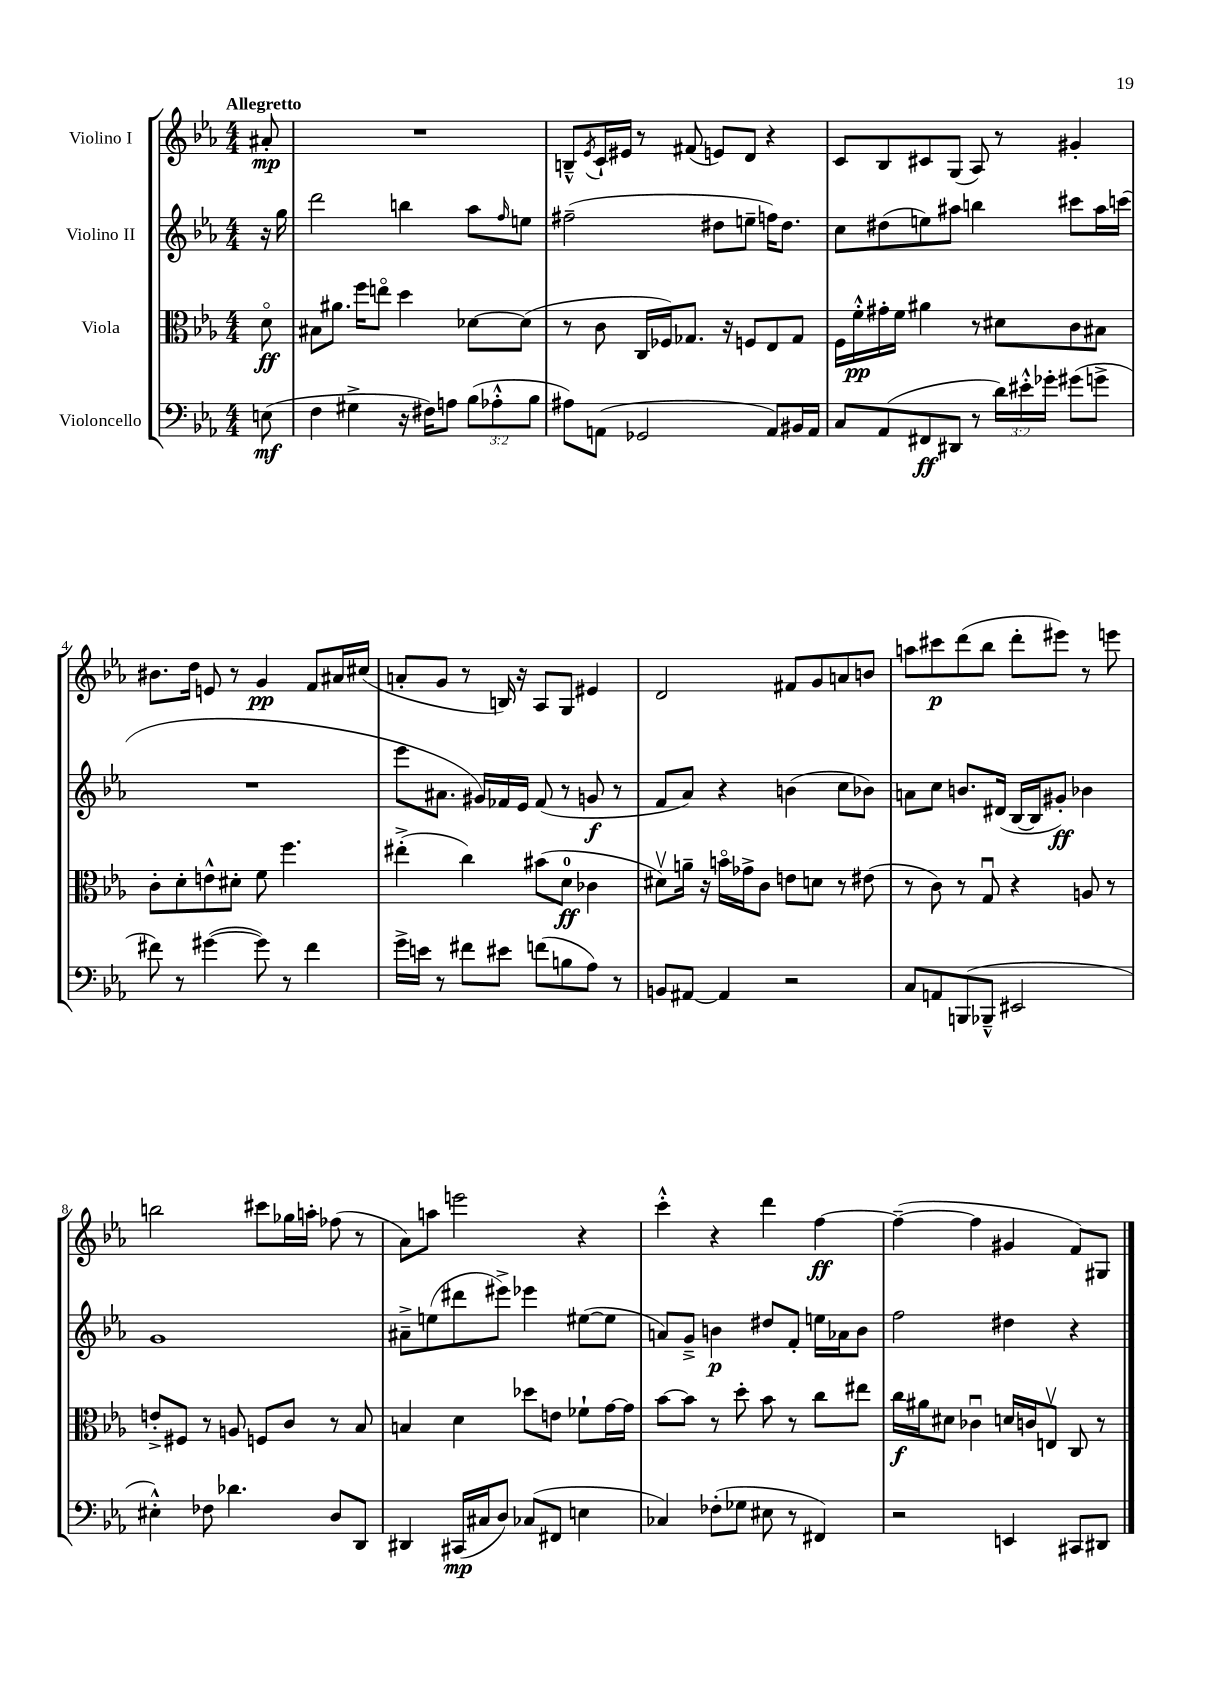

**kern	**dynam	**kern	**dynam	**kern	**dynam	**kern	**dynam
*part4	*part4	*part3	*part3	*part2	*part2	*part1	*part1
*staff4	*staff4	*staff3	*staff3	*staff2	*staff2	*staff1	*staff1
*I"Violoncello	*	*I"Viola	*	*I"Violino II	*	*I"Violino I	*
*clefF4	*	*clefC3	*	*clefG2	*	*clefG2	*
*k[b-e-a-]	*	*k[b-e-a-]	*	*k[b-e-a-]	*	*k[b-e-a-]	*
*M4/4	*	*M4/4	*	*M4/4	*	*M4/4	*
=	=	=	=	=	=	=	=
!	!	!	!	!	!	!LO:TX:a:B:t=Allegretto	!
(8En\	mf	8d\	ff	16r	.	8a#X'/	mp
.	.	.	.	16gg\	.	.	.
=1	=1	=1	=1	=1	=1	=1	=1
4F\	.	8B#X\L	.	2ddd\	.	1r	.
.	.	8.a#X\J	.	.	.	.	.
4G#X^\	.	.	.	.	.	.	.
.	.	16ff\KL	.	.	.	.	.
.	.	8een\J	.	.	.	.	.
16r	.	4dd\	.	4bbn\	.	.	.
16F#X\KL)	.	.	.	.	.	.	.
8An\J	.	.	.	.	.	.	.
(12B-\L	.	[8d-X\L	.	8aa-\L	.	.	.
12A-X'^^\	.	.	.	.	.	.	.
.	.	.	.	16qqff/	.	.	.
.	.	(8d-\J]	.	8een\J	.	.	.
12B-\J	.	.	.	.	.	.	.
=2	=2	=2	=2	=2	=2	=2	=2
8A#X\L)	.	8r	.	(2ff#X~\	.	8Bn~^^/L	.
.	.	.	.	.	.	8qe-/	.
(8AAn\J	.	8c\	.	.	.	16c`/L	.
.	.	.	.	.	.	16e#X/JJ	.
2GG-X/	.	16C/LL	.	.	.	8r	.
.	.	16F-X/J)	.	.	.	.	.
.	.	8.G-X/J	.	.	.	(8f#X/	.
.	.	.	.	8dd#X\L	.	8en/L)	.
.	.	16r	.	.	.	.	.
.	.	8Fn/L	.	8een~\J	.	8d/J	.
8AA/L)	.	8E-/	.	16ffn\KL)	.	4r	.
.	.	.	.	8.dd#\J	.	.	.
16BB#X/L	.	8G-/J	.	.	.	.	.
16AA/JJ	.	.	.	.	.	.	.
=3	=3	=3	=3	=3	=3	=3	=3
8C/L	.	16F\LL	.	8cc\L	.	8c/L	.
.	.	16f'^^\	pp	.	.	.	.
(8AA-/	.	16g#X'\	.	(8dd#X\	.	8B-/	.
.	.	16f\JJ	.	.	.	.	.
8FF#X/	ff	4a#X\	.	8een\)	.	8c#X/	.
8DD#X/J	.	.	.	8aa#X\J	.	(8G/J	.
8r	.	8r	.	4bbn\	.	8A-/)	.
24d\LL)	.	8d#X\L	.	.	.	8r	.
24e#X'^^\	.	.	.	.	.	.	.
24g-X'\JJ	.	.	.	.	.	.	.
(8g#X\L	.	8c\	.	8ccc#X\L	.	4g#X'/	.
8gn^\J	.	8B#X\J	.	16aa#\L	.	.	.
.	.	.	.	(16cccn\JJ	.	.	.
!!LO:LB:g=z
=4	=4	=4	=4	=4	=4	=4	=4
8f#X\)	.	8c'\L	.	1r	.	8.b#X\L	.
8r	.	8d'\	.	.	.	.	.
.	.	.	.	.	.	16dd\Jk	.
([4g#X\	.	8en^^\	.	.	.	8en/	.
.	.	8d#X'\J	.	.	.	8r	.
8g#\])	.	8f\	.	.	.	4g/	pp
8r	.	4.ff\	.	.	.	.	.
4f#\	.	.	.	.	.	8f/L	.
.	.	.	.	.	.	16a#X/L	.
.	.	.	.	.	.	(16cc#X/JJ	.
=5	=5	=5	=5	=5	=5	=5	=5
16g^\LL	.	(4ee#X'^\	.	8eee-\L	.	8an'/L	.
16en\JJ	.	.	.	.	.	.	.
8r	.	.	.	8.a#X\J	.	8g/J	.
8f#X\L	.	4cc\)	.	.	.	8r	.
.	.	.	.	16g#X/LL)	.	.	.
8e#X\J	.	.	.	16f-X/	.	16Bn/)	.
.	.	.	.	16e-/JJ	.	16r	.
(8fn\L	.	(8b#X\L	.	(8f-/	.	8A-/L	.
8Bn\	.	8d\J	ff	8r	.	8G/J	.
8A-\J)	.	4c-X\	.	8gn/	f	4e#X/	.
8r	.	.	.	8r	.	.	.
=6	=6	=6	=6	=6	=6	=6	=6
8BBn/L	.	8d#Xv\L)	.	8f/L	.	2d/	.
[8AA#X/J	.	16an~\Jk	.	8a-/J)	.	.	.
.	.	16r	.	.	.	.	.
4AA#/]	.	16bn\LL	.	4r	.	.	.
.	.	16g-X^\J	.	.	.	.	.
.	.	8c\J	.	.	.	.	.
2r	.	8en\L	.	(4bn\	.	8f#X/L	.
.	.	8dn\J	.	.	.	8g/	.
.	.	8r	.	8cc\L	.	8an/	.
.	.	(8e#X\	.	8b-X\J)	.	8bn/J	.
=7	=7	=7	=7	=7	=7	=7	=7
8C/L	.	8r	.	8an\L	.	8aan\L	.
8AAn/	.	8c\)	.	8cc\J	.	8ccc#X\	p
(8BBBn/	.	8r	.	8.bn/L	.	(8ddd\	.
8BBB-X~^^/J	.	8Gu/	.	.	.	8bb-\J	.
.	.	.	.	(16d#X/Jk	.	.	.
2EE#X/	.	4r	.	[16B-/LL	.	8ddd'\L	.
.	.	.	.	16B-/J]	.	.	.
.	.	.	.	8g#X'/J)	ff	8eee#X\J)	.
.	.	8An/	.	4b-X\	.	8r	.
.	.	8r	.	.	.	8eeen\	.
!!LO:LB:g=z
=8	=8	=8	=8	=8	=8	=8	=8
4E#X'^^\)	.	8en'^/L	.	1g	.	2bbn\	.
.	.	8F#X/J	.	.	.	.	.
8F-X\	.	8r	.	.	.	.	.
4.d-X\	.	8An/	.	.	.	.	.
.	.	8Fn/L	.	.	.	8ccc#X\L	.
.	.	8c/J	.	.	.	16gg-X\L	.
.	.	.	.	.	.	16aan'\JJ	.
8D/L	.	8r	.	.	.	(8ff-X\	.
8DD/J	.	8B-/	.	.	.	8r	.
=9	=9	=9	=9	=9	=9	=9	=9
4DD#X/	.	4Bn/	.	8a#X~^\L	.	8a-\L)	.
.	.	.	.	(8een\	.	8aan\J	.
(16CC#X/LL	mp	4d\	.	8ddd#X\	.	2eeen\	.
16C#X/J	.	.	.	.	.	.	.
8D/J)	.	.	.	8eee#X^\J)	.	.	.
(8C-X/L	.	8dd-X\L	.	4eee-X\	.	.	.
8FF#X/J	.	8en\J	.	.	.	.	.
4En\	.	8f-X`\L	.	([8ee#X\L	.	4r	.
.	.	[16g\L	.	8ee#\J]	.	.	.
.	.	16g\JJ]	.	.	.	.	.
=10	=10	=10	=10	=10	=10	=10	=10
4C-X/)	.	[8b-\L	.	8an/L)	.	4ccc'^^\	.
.	.	8b-\J]	.	8g~^/J	.	.	.
(8F-X'\L	.	8r	.	4bn\	p	4r	.
8G-X\J	.	8dd'\	.	.	.	.	.
8E#X\	.	8b-\	.	8dd#X/L	.	4ddd\	.
8r	.	8r	.	8f'/J	.	.	.
4FF#X/)	.	8cc\L	.	16een\LL	.	[4ff\	ff
.	.	.	.	16a-X\J	.	.	.
.	.	8ee#X\J	.	8b\J	.	.	.
=11	=11	=11	=11	=11	=11	=11	=11
2r	.	16cc\LL	f	2ff\	.	(4ff~\_	.
.	.	16a#X\J	.	.	.	.	.
.	.	8d#X\J	.	.	.	.	.
.	.	4c-Xu\	.	.	.	4ff\]	.
4EEn/	.	16dn/LL	.	4dd#X\	.	4g#X/	.
.	.	16cn/J	.	.	.	.	.
.	.	8Env/J	.	.	.	.	.
8CC#X/L	.	8C/	.	4r	.	8f/L)	.
8DD#X/J	.	8r	.	.	.	8G#X/J	.
==	==	==	==	==	==	==	==
*-	*-	*-	*-	*-	*-	*-	*-
